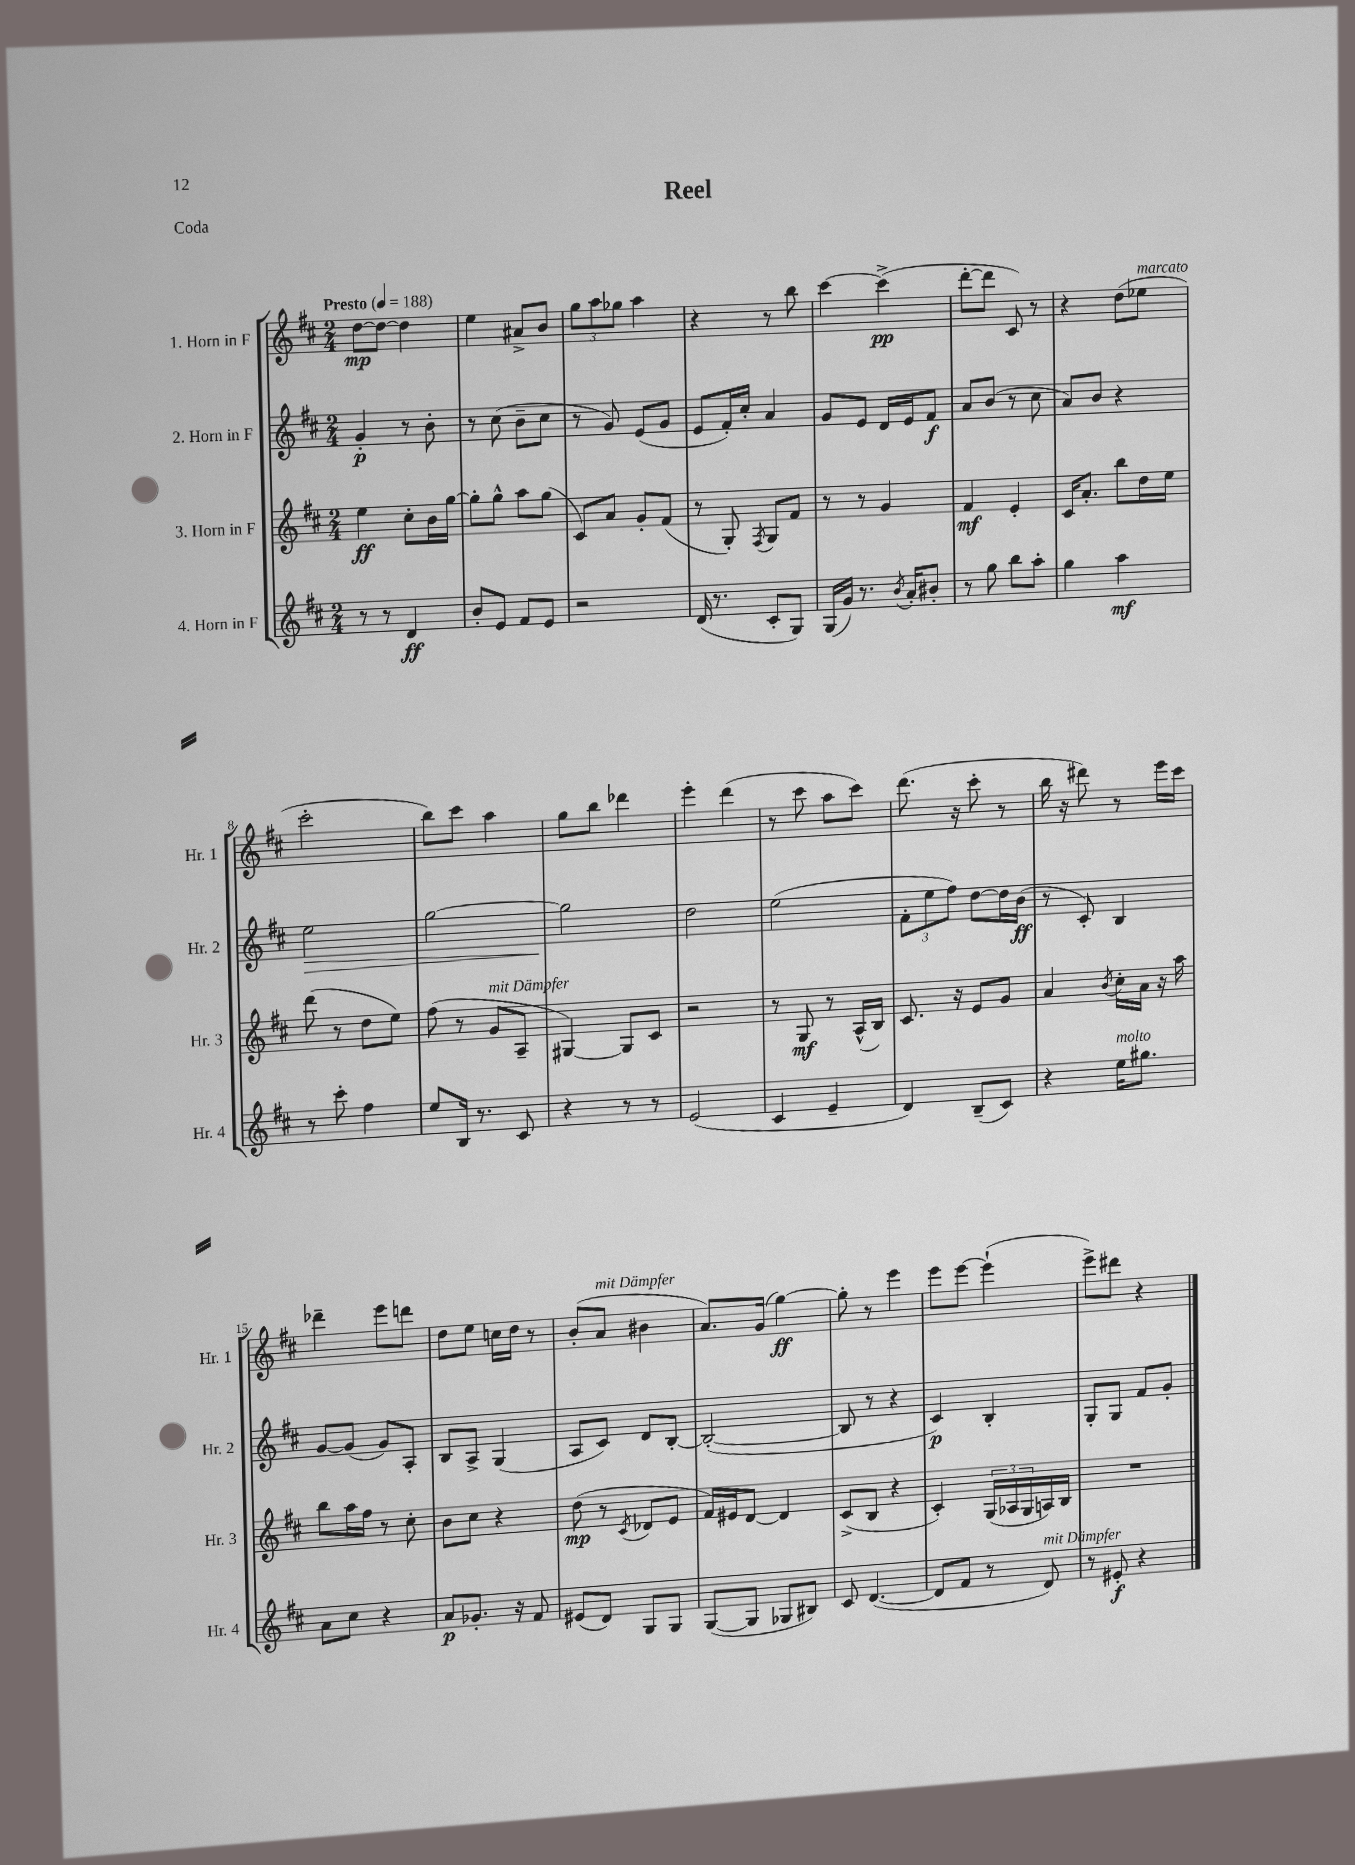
\header { title = "Reel" piece = "Coda" }
<<
\new StaffGroup <<
\new Staff = "s0" \with { instrumentName = "1. Horn in F" shortInstrumentName = "Hr. 1" } {
    \clef treble \key d \major \numericTimeSignature \time 2/4 \tempo "Presto" 4 = 188
    d''8~\mp d''8~ d''4 |
    e''4 ais'8-> b'8 |
    \tuplet 3/2 { g''8 a''8 ges''8 } a''4 |
    r4 r8 b''8 |
    cis'''4~ cis'''4->\pp( |
    d'''8~-. d'''8 cis'8) r8 |
    r4 d''8( ees''8^\markup { \italic "marcato" } |
    cis'''2-. |
    b''8) cis'''8 a''4 |
    g''8 b''8 des'''4 |
    e'''4-. d'''4( |
    r8 cis'''8 a''8 cis'''8) |
    d'''8.( r16 cis'''8-. r8 |
    b''16 r16 dis'''8) r8 e'''16 cis'''16 |
    des'''4-- e'''8 d'''8 |
    d''8 e''8 c''16 d''16 r8 |
    b'8-.( a'8^\markup { \italic "mit Dämpfer" } bis'4 |
    a'8.) g'16( g''4~\ff) |
    g''8-. r8 e'''4 |
    e'''8 e'''8~ e'''4-!( |
    e'''8->) dis'''8 r4 \bar "|." |
}
\new Staff = "s1" \with { instrumentName = "2. Horn in F" shortInstrumentName = "Hr. 2" } {
    \clef treble \key d \major \numericTimeSignature \time 2/4
    g'4-.\p r8 b'8-. |
    r8 cis''8( b'8-- cis''8 |
    r8 g'8) e'8( g'8 |
    e'8 fis'16-.) cis''16-. a'4 |
    g'8 e'8 d'16 e'16 fis'8\f |
    a'8 b'8( r8 cis''8 |
    a'8) b'8 r4 |
    e''2\> |
    g''2~ |
    g''2\! |
    d''2 |
    e''2( |
    \tuplet 3/2 { fis'8-. e''8 fis''8) } d''8~ d''16 b'16\ff( |
    r8 cis'8-.) b4 |
    g'8~ g'8( g'8) a8-. |
    b8 a8-> g4( |
    a8 cis'8) d'8 b8~-. |
    b2~-.( |
    b8 r8 r4 |
    cis'4\p) b4-. |
    g8-. g8 fis'8 g'8-. \bar "|." |
}
\new Staff = "s2" \with { instrumentName = "3. Horn in F" shortInstrumentName = "Hr. 3" } {
    \clef treble \key d \major \numericTimeSignature \time 2/4
    e''4\ff cis''8-. b'16 g''16~ |
    g''8-. g''8-^ a''8 g''8( |
    cis'8) a'8 g'8-. fis'8( |
    r8 g8-.) \acciaccatura { fis8 } g8 fis'8 |
    r8 r8 g'4 |
    fis'4\mf e'4-. |
    cis'16 a'8.-. b''8 d''16 e''16 |
    d'''8( r8 d''8 e''8) |
    fis''8( r8 g'8^\markup { \italic "mit Dämpfer" } a8-- |
    gis4~) gis8 cis'8 |
    r2 |
    r8 g8\mf r8 a16-^( b16) |
    cis'8. r16 e'8 g'8 |
    a'4 \acciaccatura { b'8 } cis''16-. a'16 r16 a''16 |
    b''8 a''16 fis''16 r8 cis''8-. |
    b'8 cis''8 r4 |
    d''8\mp( r8 \acciaccatura { cis'8 } des'8 e'8 |
    fis'16) eis'16 d'8~ d'4 |
    cis'8->( b8 r4 |
    cis'4-.) \tuplet 3/2 { g16( aes16 g16 } a16) b16 |
    R2 \bar "|." |
}
\new Staff = "s3" \with { instrumentName = "4. Horn in F" shortInstrumentName = "Hr. 4" } {
    \clef treble \key d \major \numericTimeSignature \time 2/4
    r8 r8 d'4\ff |
    b'8-. e'8 fis'8 e'8 |
    r2 |
    d'16( r8. cis'8-. g8) |
    g16( g'16) r8. \acciaccatura { b'8 } a'16-. bis'8-. |
    r8 g''8 b''8 a''8-. |
    g''4 a''4\mf |
    r8 cis'''8-. fis''4 |
    e''8 b16 r8. cis'8 |
    r4 r8 r8 |
    e'2( |
    cis'4 e'4-- |
    d'4) b8--( cis'8) |
    r4 e''16^\markup { \italic "molto" } gis''8. |
    a'8 cis''8 r4 |
    a'8\p ges'8.-. r16 fis'8 |
    eis'8( d'8) g8 g8 |
    g8~( g8 ges8 bis8) |
    cis'8 d'4.~( |
    d'8 fis'8 r8 d'8^\markup { \italic "mit Dämpfer" }) |
    r8 eis'8-.\f r4 \bar "|." |
}
>>
>>
